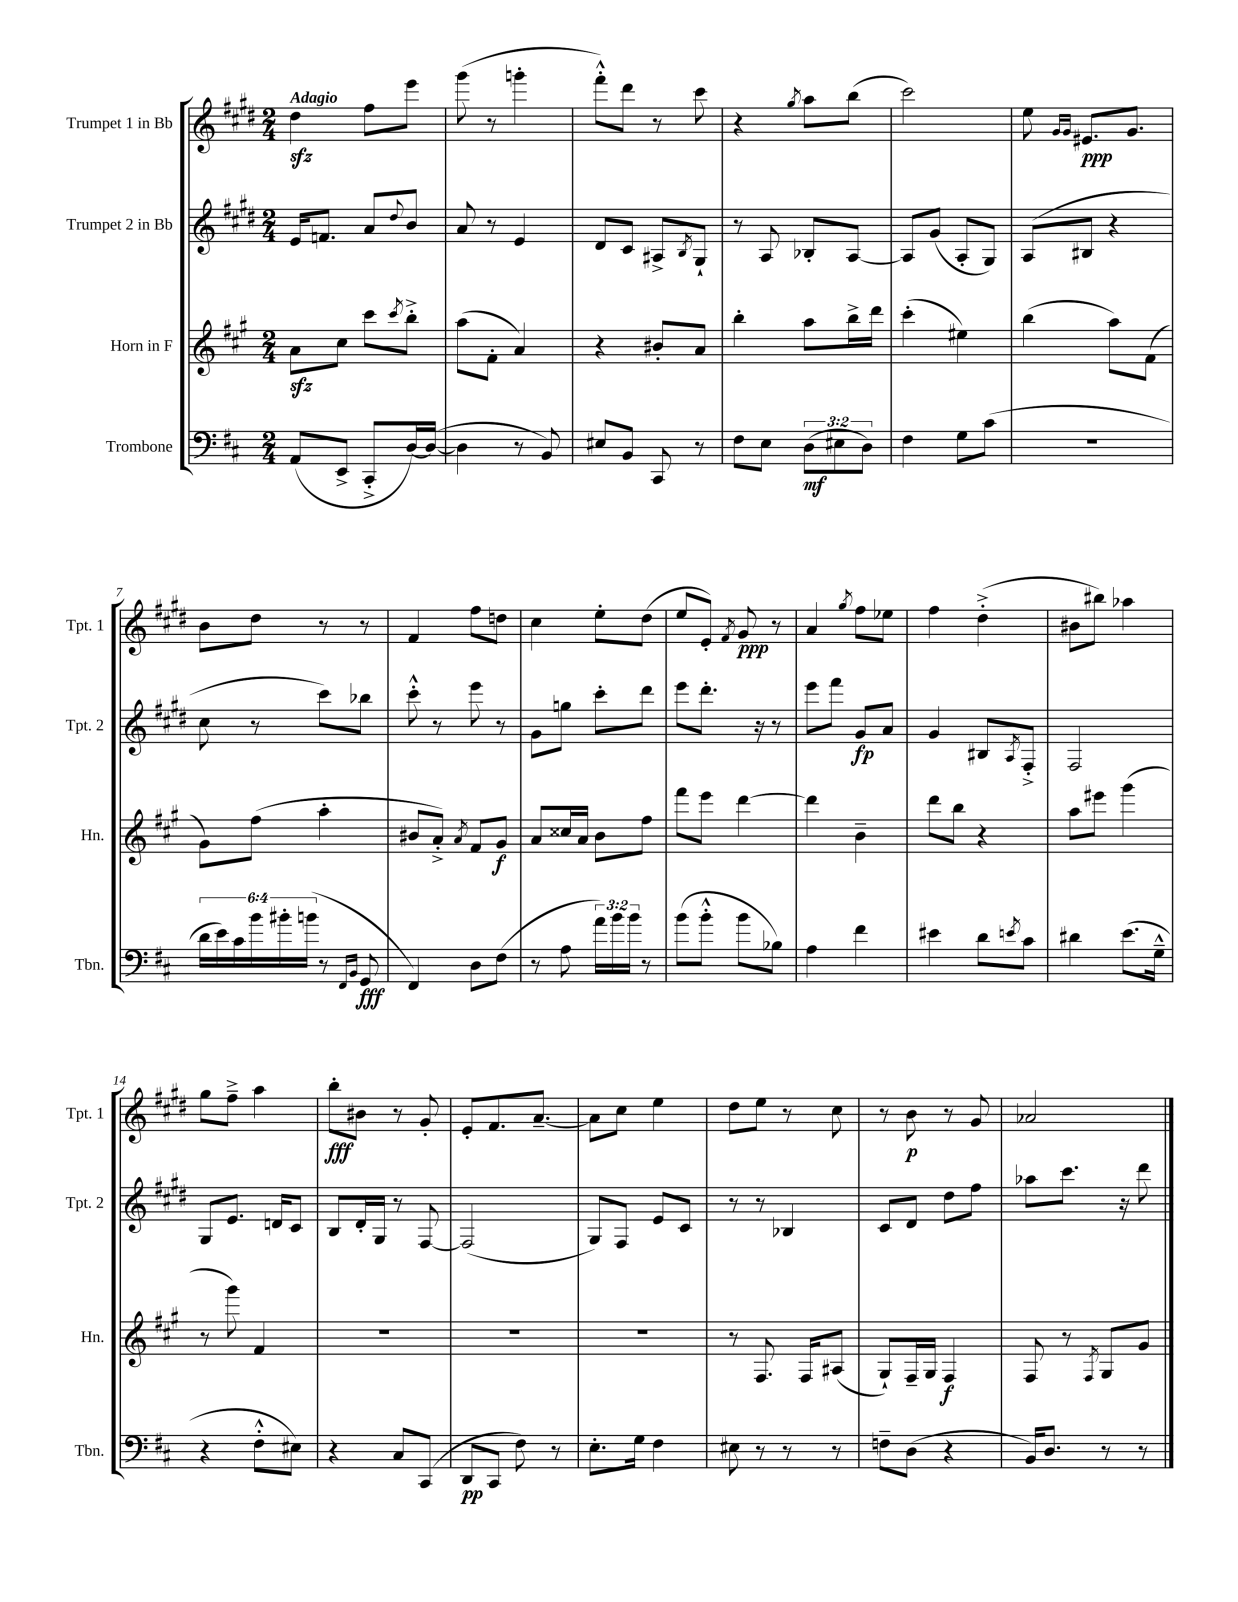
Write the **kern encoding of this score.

**kern	**dynam	**kern	**dynam	**kern	**dynam	**kern	**dynam
*part4	*part4	*part3	*part3	*part2	*part2	*part1	*part1
*staff4	*staff4	*staff3	*staff3	*staff2	*staff2	*staff1	*staff1
*I"Trombone	*	*I"Horn in F	*	*I"Trumpet 2 in Bb	*	*I"Trumpet 1 in Bb	*
*I'Tbn.	*	*I'Hn.	*	*I'Tpt. 2	*	*I'Tpt. 1	*
*clefF4	*	*clefG2	*	*clefG2	*	*clefG2	*
*k[f#c#]	*	*k[f#c#g#]	*	*k[f#c#g#d#]	*	*k[f#c#g#d#]	*
*M2/4	*	*M2/4	*	*M2/4	*	*M2/4	*
=1	=1	=1	=1	=1	=1	=1	=1
!	!	!	!	!	!	!LO:TX:a:B:t=Adagio	!
(8AA/L	.	8azz\L	.	16e/KL	.	4dd#zz\	.
.	.	.	.	8.fn/J	.	.	.
8EE^/J	.	8cc#\J	.	.	.	.	.
8CC#'^/L	.	8ccc#\L	.	8a/L	.	8ff#\L	.
.	.	8qccc#/	.	8qqdd#/	.	.	.
[16D/L)	.	8bb'^\J	.	8b/J	.	8eee\J	.
(16D/JJ_	.	.	.	.	.	.	.
=2	=2	=2	=2	=2	=2	=2	=2
4D\]	.	(8aa\L	.	8a/	.	(8ggg#\	.
.	.	8f#'\J	.	8r	.	8r	.
8r	.	4a/)	.	4e/	.	4gggn'\	.
8BB/)	.	.	.	.	.	.	.
=3	=3	=3	=3	=3	=3	=3	=3
8E#X/L	.	4r	.	8d#/L	.	8fff#'^^\L)	.
8BB/J	.	.	.	8c#/J	.	8ddd#\J	.
8CC#/	.	8b#X'/L	.	8A#X^/L	.	8r	.
.	.	.	.	8qB/	.	.	.
8r	.	8a/J	.	8G#`/J	.	8ccc#\	.
=4	=4	=4	=4	=4	=4	=4	=4
8F#\L	.	4bb'\	.	8r	.	4r	.
8E\J	.	.	.	8A/	.	.	.
.	.	.	.	.	.	8qgg#/	.
(12D\L	mf	8aa\L	.	8B-X'/L	.	8aa\L	.
12E#X\	.	.	.	.	.	.	.
.	.	16bb^\L	.	[8A/J	.	(8bb\J	.
12D\J)	.	.	.	.	.	.	.
.	.	16ddd\JJ	.	.	.	.	.
=5	=5	=5	=5	=5	=5	=5	=5
4F#\	.	(4ccc#'\	.	8A/L]	.	2ccc#\)	.
.	.	.	.	(8g#/J	.	.	.
8G\L	.	4ee#X\)	.	8A'/L	.	.	.
(8c#\J	.	.	.	8G#/J)	.	.	.
=6	=6	=6	=6	=6	=6	=6	=6
2r	.	(4bb\	.	(8A/L	.	8ee\	.
.	.	.	.	.	.	16qqg#/LL	.
.	.	.	.	.	.	16qqg#/JJ	.
.	.	.	.	8B#X/J	.	8.e#X/L	ppp
.	.	8aa\L)	.	4r	.	.	.
.	.	.	.	.	.	8.g#/J	.
.	.	(8f#\J	.	.	.	.	.
!!LO:LB:g=z
=7	=7	=7	=7	=7	=7	=7	=7
24d\LL	.	8g#\L)	.	8cc#\	.	8b\L	.
24e\)	.	.	.	.	.	.	.
24c#\	.	.	.	.	.	.	.
24b\	.	(8ff#\J	.	8r	.	8dd#\J	.
24b#X'\	.	.	.	.	.	.	.
(24bn\JJ	.	.	.	.	.	.	.
8r	.	4aa'\	.	8ccc#\L)	.	8r	.
16qqFF#/LL	.	.	.	.	.	.	.
16qqBB/JJ	.	.	.	.	.	.	.
8GG/	fff	.	.	8bb-X\J	.	8r	.
=8	=8	=8	=8	=8	=8	=8	=8
4FF#/)	.	8b#X/L	.	8ccc#'^^\	.	4f#/	.
.	.	8a'^/J)	.	8r	.	.	.
.	.	8qa/	.	.	.	.	.
8D\L	.	8f#/L	.	8eee\	.	8ff#\L	.
(8F#\J	.	8g#/J	f	8r	.	8ddn\J	.
=9	=9	=9	=9	=9	=9	=9	=9
8r	.	8a/L	.	8g#\L	.	4cc#\	.
8A\	.	16cc##X/L	.	8ggn\J	.	.	.
.	.	16a/JJ	.	.	.	.	.
24a\LL)	.	8b\L	.	8ccc#'\L	.	8ee'\L	.
24b\	.	.	.	.	.	.	.
24b\JJ	.	.	.	.	.	.	.
8r	.	8ff#\J	.	8ddd#\J	.	(8dd#\J	.
=10	=10	=10	=10	=10	=10	=10	=10
(8b\L	.	8fff#\L	.	8eee\L	.	8ee/L	.
8b'^^\J	.	8eee\J	.	8.ddd#'\J	.	8e'/J)	.
.	.	.	.	.	.	8qf#/	.
8b\L	.	[4ddd\	.	.	.	8g#/	ppp
.	.	.	.	16r	.	.	.
8B-X\J)	.	.	.	8r	.	8r	.
=11	=11	=11	=11	=11	=11	=11	=11
4A\	.	4ddd\]	.	8eee\L	.	4a/	.
.	.	.	.	8fff#\J	.	.	.
.	.	.	.	.	.	8qgg#/	.
4f#\	.	4b~\	.	8g#/L	fp	8ff#\L	.
.	.	.	.	8a/J	.	8ee-X\J	.
=12	=12	=12	=12	=12	=12	=12	=12
4e#X\	.	8ddd\L	.	4g#/	.	4ff#\	.
.	.	8bb\J	.	.	.	.	.
8d\L	.	4r	.	8B#X/L	.	(4dd#'^\	.
8qen/	.	.	.	8qA/	.	.	.
8c#\J	.	.	.	8F#'^/J	.	.	.
=13	=13	=13	=13	=13	=13	=13	=13
4d#X\	.	8aa\L	.	2F#/	.	8b#X\L	.
.	.	8eee#X\J	.	.	.	8bb#X\J)	.
(8.e\L	.	(4ggg#\	.	.	.	4aa-X\	.
16G~^^\Jk	.	.	.	.	.	.	.
!!LO:LB:g=z
=14	=14	=14	=14	=14	=14	=14	=14
4r	.	8r	.	8G#/L	.	8gg#\L	.
.	.	8ggg#\)	.	8.e/J	.	8ff#~^\J	.
8F#'^^\L	.	4f#/	.	.	.	4aa\	.
.	.	.	.	16dn/KL	.	.	.
8E#X\J)	.	.	.	8c#/J	.	.	.
=15	=15	=15	=15	=15	=15	=15	=15
4r	.	2r	.	8B/L	.	8bb'\L	fff
.	.	.	.	16d#'/L	.	8b#X\J	.
.	.	.	.	16G#/JJ	.	.	.
8C#/L	.	.	.	8r	.	8r	.
(8CC#/J	.	.	.	[8F#/	.	8g#'/	.
=16	=16	=16	=16	=16	=16	=16	=16
8DD/L	pp	2r	.	(2F#/]	.	8e'/L	.
8CC#/J	.	.	.	.	.	8.f#/	.
8F#\)	.	.	.	.	.	.	.
.	.	.	.	.	.	[8.a~/J	.
8r	.	.	.	.	.	.	.
=17	=17	=17	=17	=17	=17	=17	=17
8.E'\L	.	2r	.	8G#/L)	.	8a\L]	.
.	.	.	.	8F#/J	.	8cc#\J	.
16G\Jk	.	.	.	.	.	.	.
4F#\	.	.	.	8e/L	.	4ee\	.
.	.	.	.	8c#/J	.	.	.
=18	=18	=18	=18	=18	=18	=18	=18
8E#X\	.	8r	.	8r	.	8dd#\L	.
8r	.	8.F#/	.	8r	.	8ee\J	.
8r	.	.	.	4B-X/	.	8r	.
.	.	16F#/KL	.	.	.	.	.
8r	.	(8A#X/J	.	.	.	8cc#\	.
=19	=19	=19	=19	=19	=19	=19	=19
8Fn~\L	.	8G#`/L)	.	8c#/L	.	8r	.
(8D\J	.	16F#~/L	.	8d#/J	.	8b\	p
.	.	16G#/JJ	.	.	.	.	.
4r	.	4F#/	f	8dd#\L	.	8r	.
.	.	.	.	8ff#\J	.	8g#/	.
=20	=20	=20	=20	=20	=20	=20	=20
16BB/KL)	.	8F#/	.	8aa-X\L	.	2a-X/	.
8.D/J	.	.	.	.	.	.	.
.	.	8r	.	8.ccc#\J	.	.	.
.	.	8qF#/	.	.	.	.	.
8r	.	8G#/L	.	.	.	.	.
.	.	.	.	16r	.	.	.
8r	.	8g#/J	.	8ddd#\	.	.	.
==	==	==	==	==	==	==	==
*-	*-	*-	*-	*-	*-	*-	*-
